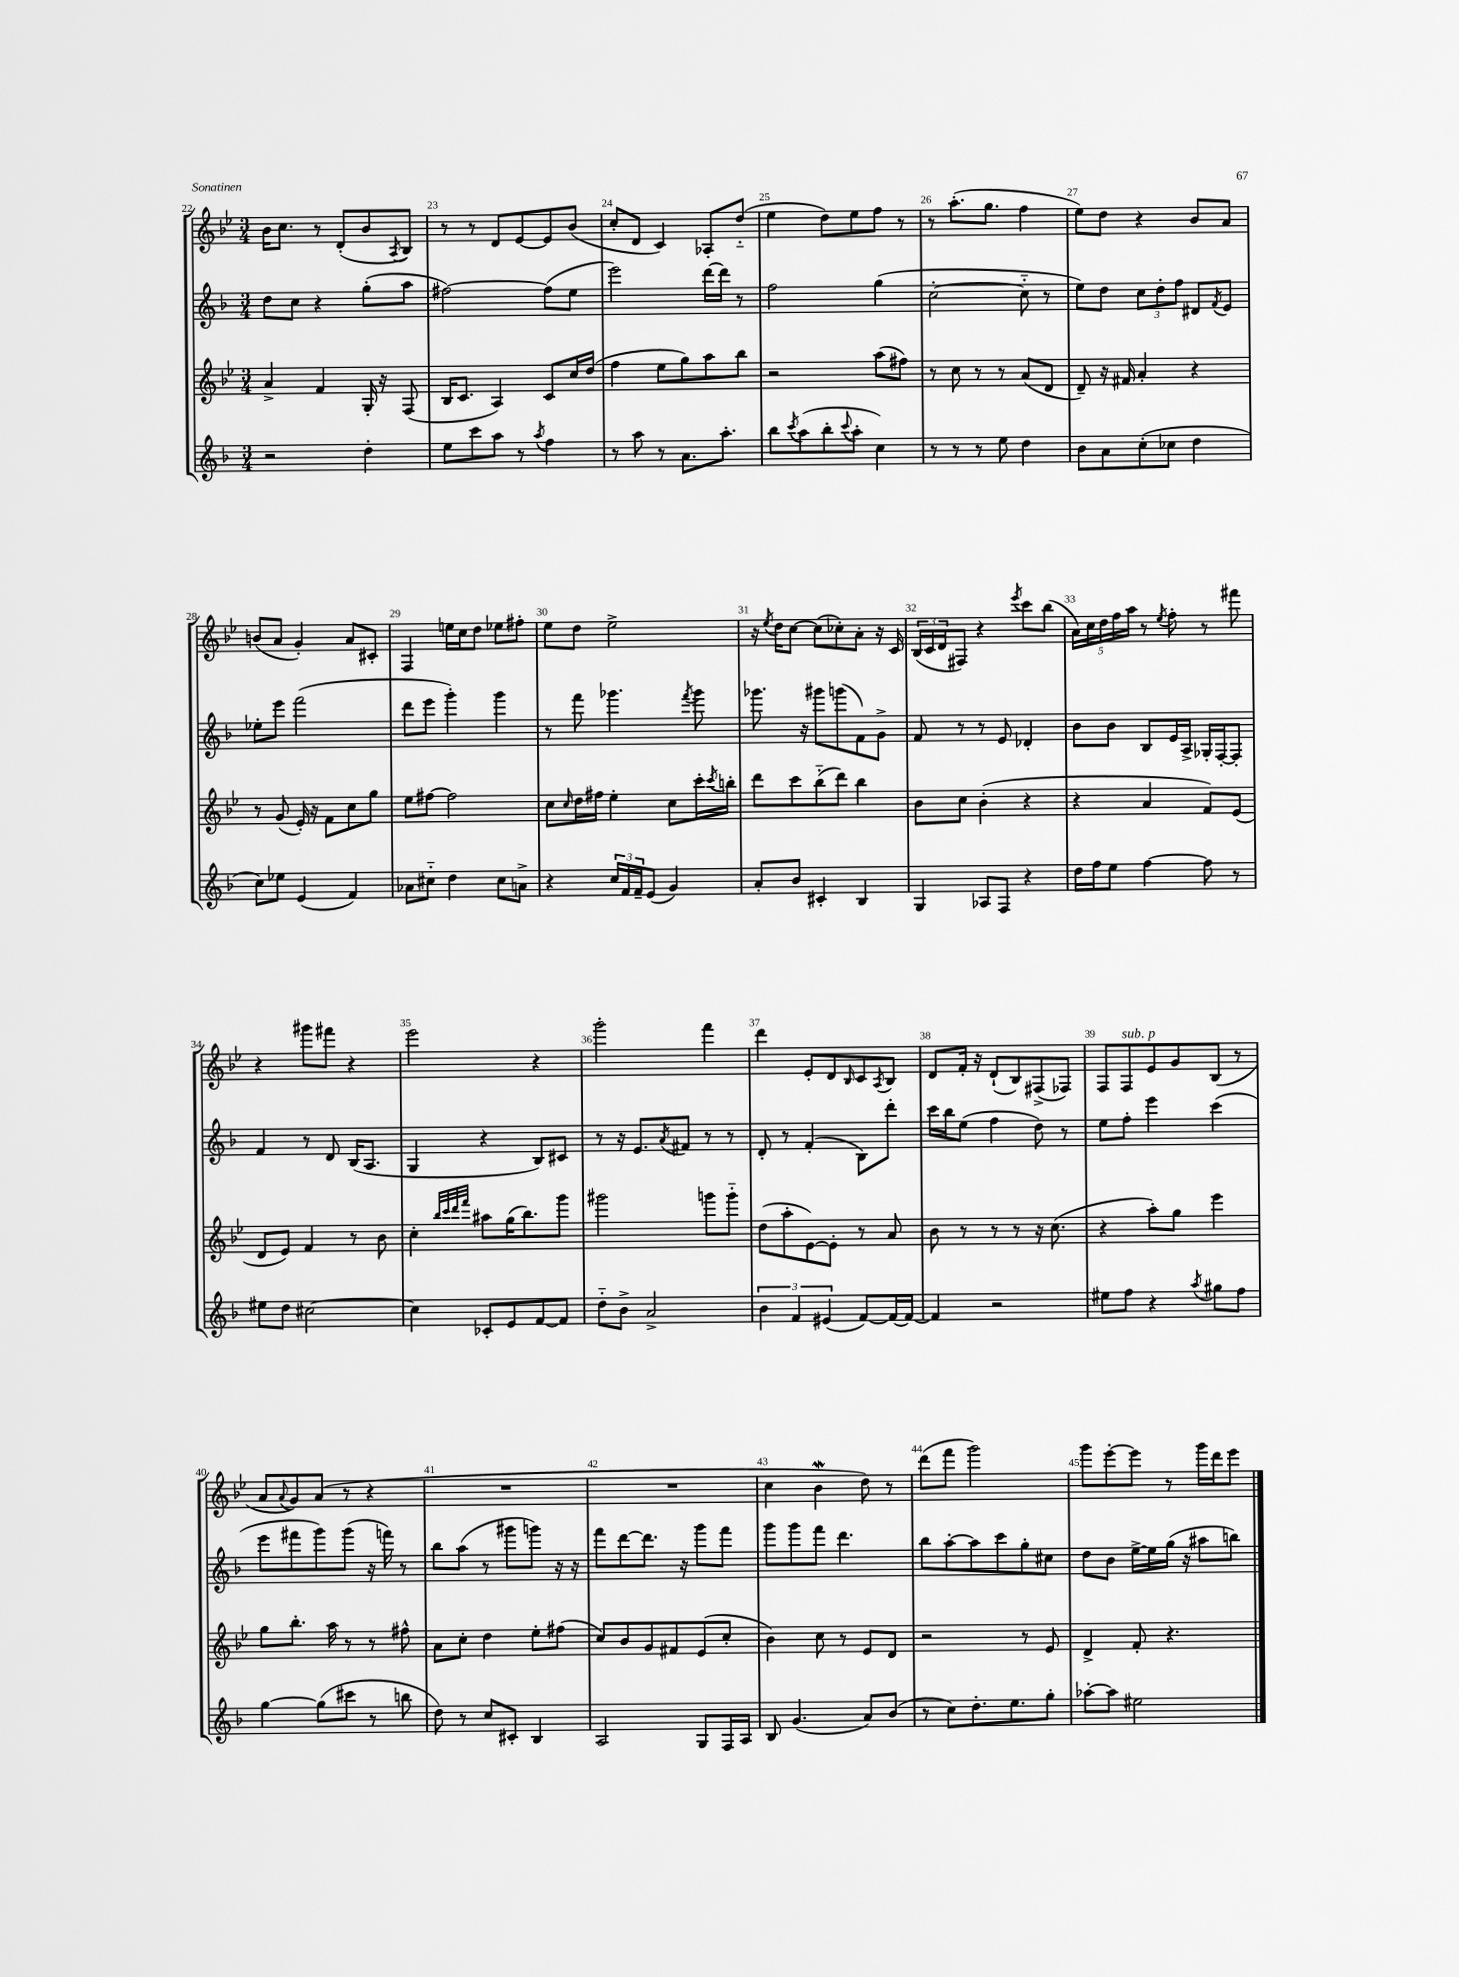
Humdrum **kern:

**kern	**kern	**kern	**kern
*staff4	*staff3	*staff2	*staff1
*clefG2	*clefG2	*clefG2	*clefG2
*k[b-]	*k[b-e-]	*k[b-]	*k[b-e-]
*M3/4	*M3/4	*M3/4	*M3/4
2r	4a^	8dd	16b-
.	.	.	8.cc
.	.	8cc	.
.	4f	4r	8r
.	.	.	(8d'
4dd'	16G'	(8gg'	8b-
.	16r	.	.
.	.	.	8qA
.	(8F	8aa	8B-)
=	=	=	=
8ee	16B-	[2ff#)	8r
.	8.c	.	.
8ccc	.	.	8r
8aa	4A)	.	8d
8r	.	.	[8e-
8qaa	.	.	.
4ff	8c	(8ff#]	8e-]
.	16cc	8ee	(8b-
.	(16dd	.	.
=	=	=	=
8r	4ff	2eee)	8cc'
8aa	.	.	8d
8r	8ee-	.	4c)
8.a	8gg)	.	.
.	8aa	[16ddd	8A-'
8.aa'	.	16ddd]	.
.	8bb-	8r	(8dd'~
=	=	=	=
8bb-	2r	2ff	4ee-
8qccc	.	.	.
(8aa	.	.	.
8bb-'	.	.	8dd)
8qqccc	.	.	.
8aa'	.	.	8ee-
4cc)	(8aa	(4gg	8ff
.	8ff#)	.	8r
=	=	=	=
8r	8r	[2cc'	8r
8r	8cc	.	(8.aa'
8r	8r	.	.
.	.	.	8.gg
8ee	8r	.	.
4dd	(8a	8cc'~]	4ff
.	8d	8r	.
=	=	=	=
8b-	8d~)	8ee)	8ee-)
8a	16r	8dd	8dd
.	16f#	.	.
(8cc'	4a'	12cc	4r
.	.	12dd'	.
8cc-	.	.	.
.	.	12ff	.
4dd	4r	8d#	8b-
.	.	8qf	.
.	.	8e	8a
=	=	=	=
8cc)	8r	8ee-'	(8b
8ee-	(8g	8eee	8a
(4e	16e-')	(2fff	4g')
.	16r	.	.
.	8f	.	.
4f)	8cc	.	8a
.	8gg	.	8c#'
=	=	=	=
8a-	8ee-	8ddd	4F
8cc#'~	[8ff#	8eee	.
4dd	2ff#]	4ggg')	16ee
.	.	.	16cc
.	.	.	8dd
8cc#	.	4ggg	8ee-
8a^	.	.	8ff#'
=	=	=	=
4r	8cc	8r	8ee-
.	16qqcc	.	.
.	16dd	8fff	8dd
.	16ff#	.	.
24cc	4ee-'	4.ggg-	2ee-^
24f	.	.	.
24f~	.	.	.
(8e	.	.	.
4g)	8cc	.	.
.	.	8qfff	.
.	16ccc'	8ggg-	.
.	8qccc	.	.
.	16bb'	.	.
=	=	=	=
8a'	8ddd	8.ggg-	16r
.	.	.	8qee-
.	.	.	16dd
8b-	8ccc	.	[8cc
.	.	16r	.
4c#'	(8bb-'~	8ggg#	(8cc]
.	8ddd)	(8ggg	8cc-')
4B-	4bb-	8f)	8a'
.	.	8g^	16r
.	.	.	16c
=	=	=	=
4G	8b-	8f	(24B-
.	.	.	24c
.	.	.	24d
.	8cc	8r	8F#)
8A-	(4b-'	8r	4r
8F	.	8e	.
.	.	.	8qeee-
4r	4r	4d-'	8ccc
.	.	.	(8bb-
=	=	=	=
16dd	4r	8b-	20a)
.	.	.	20cc
16ff	.	.	.
.	.	.	20dd
8ee	.	8b-	.
.	.	.	20ff
.	.	.	20aa
[4ff	4a	8B-	8r
.	.	.	8qee-
.	.	16e	8ff'
.	.	16A^	.
8ff]	8f)	16G-'	8r
.	.	[16F'	.
8r	(8e-	8F']	8fff#
=	=	=	=
8ee#	8d	4f	4r
8dd	8e-)	.	.
[2cc#	4f	8r	8ggg#
.	.	8d	8fff#
.	8r	(16B-	4r
.	.	8.A	.
.	8b-	.	.
=	=	=	=
4cc#]	4cc'	4G	2eee-
.	32qqbb-	.	.
.	32qqccc	.	.
.	32qqddd	.	.
.	32qqfff	.	.
8c-'	8aa#	4r	.
8e	(16gg	.	.
.	8.bb-)	.	.
[8f	.	8B-)	4r
8f]	8ggg	8c#	.
=	=	=	=
8dd'~	2ggg#	8r	2ggg'
8b-^	.	16r	.
.	.	8.e	.
2a^	.	.	.
.	.	8qa	.
.	.	8f#	.
.	8ggg	8r	4fff
.	8ggg'~	8r	.
=	=	=	=
6b-	(8dd	8d'	4ddd
.	8aa'	8r	.
6f	.	.	.
.	[8e-)	(4f'	8e-'
(6e#	.	.	.
.	8e-']	.	8d
.	.	.	16qqB-
[8f)	8r	8B-)	8c
.	.	.	8qA
16f_	8a	8ddd'	8B-
16f_	.	.	.
=	=	=	=
4f]	8b-	16ccc	8d
.	.	16bb-	.
.	8r	(8ee	16f'
.	.	.	16r
2r	8r	4ff	(8d`
.	8r	.	8B-)
.	16r	8dd)	(8F#^
.	(8.cc	.	.
.	.	8r	8F-)
=	=	=	=
8ee#	4r	8ee	8F
8ff	.	8ff'	8F
4r	8aa')	4eee	8e-
.	8gg	.	8g
8qaa	.	.	.
8gg#	4eee-	(4ccc	(8B-
8ff	.	.	8r
=	=	=	=
[4gg	8gg	8eee	8a
.	.	.	8qqa
.	8.bb-'	8fff#	8g)
(8gg]	.	8ggg)	(8a
.	16aa	.	.
8ccc#	8r	(8ggg	8r
8r	8r	16r	4r
.	.	16fff)	.
8bb	8ff#^^	8r	.
=	=	=	=
8dd)	8a	8bb-	2.r
8r	8cc'	(8aa	.
8cc	4dd	8r	.
8c#'	.	8ggg#	.
4B-	8ee-'	8ggg)	.
.	(8ff#	16r	.
.	.	16r	.
=	=	=	=
2A	8cc)	8fff	2.r
.	8b-	[8ddd	.
.	8g	8.ddd]	.
.	8f#	.	.
.	.	16r	.
8G	(8e-	8ggg	.
16F	8cc'	8fff	.
16A	.	.	.
=	=	=	=
8B-	4b-)	8ggg	4cc
(4.g	.	8ggg	.
.	8cc	8fff	4b-
.	8r	4.ddd	.
8a)	8e-	.	8dd)
(8b-	8d	.	8r
=	=	=	=
8r	2r	8bb-	(8ddd
8cc)	.	[8aa'	8fff
8.dd'	.	8aa]	2ggg)
.	.	8ccc	.
8.ee	.	.	.
.	8r	8gg'	.
8gg'	8e-	8cc#	.
=	=	=	=
[8aa-'	4d^	8dd	8ggg
8aa-]	.	8b-	[8eee-'
2ee#	8f'	[16ee^	8eee-]
.	.	16ee]	.
.	4.r	(16gg	8r
.	.	16r	.
.	.	8aa#	16ggg
.	.	.	16ddd
.	.	8bb)	8eee-
==	==	==	==
*-	*-	*-	*-
